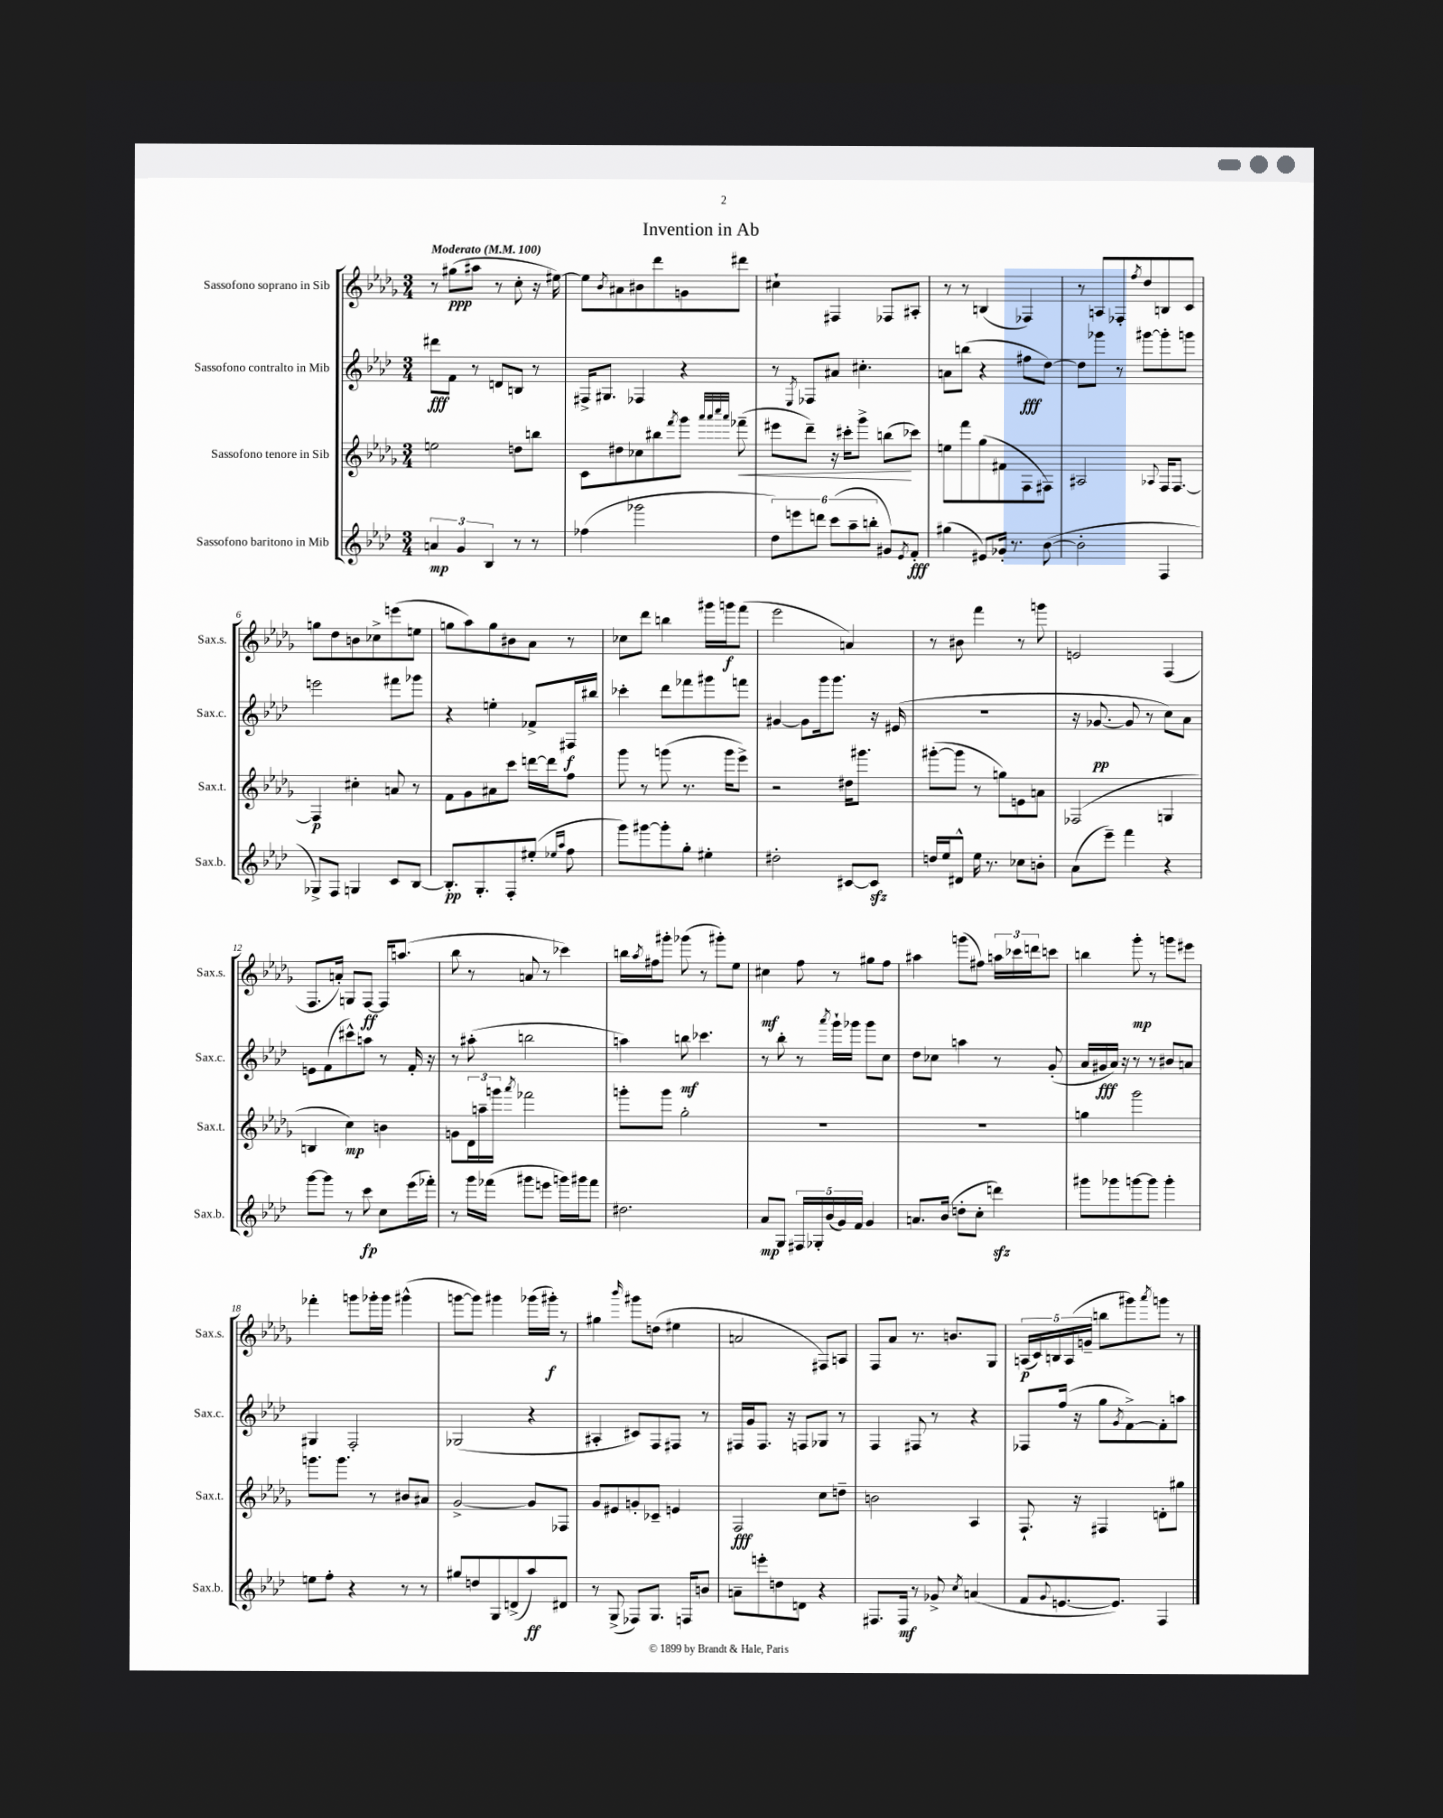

**kern	**dynam	**kern	**dynam	**kern	**dynam	**kern	**dynam
*part4	*part4	*part3	*part3	*part2	*part2	*part1	*part1
*staff4	*staff4	*staff3	*staff3	*staff2	*staff2	*staff1	*staff1
*I"Sassofono baritono in Mib	*	*I"Sassofono tenore in Sib	*	*I"Sassofono contralto in Mib	*	*I"Sassofono soprano in Sib	*
*I'Sax.b.	*	*I'Sax.t.	*	*I'Sax.c.	*	*I'Sax.s.	*
*clefG2	*	*clefG2	*	*clefG2	*	*clefG2	*
*k[b-e-a-d-]	*	*k[b-e-a-d-g-]	*	*k[b-e-a-d-]	*	*k[b-e-a-d-g-]	*
*M3/4	*	*M3/4	*	*M3/4	*	*M3/4	*
*MM100	*	*MM100	*	*MM100	*	*MM100	*
=1	=1	=1	=1	=1	=1	=1	=1
!	!	!	!	!	!	!LO:TX:a:B:t=Moderato	!
6an/	mp	2een\	.	8ddd#X\L	fff	8r	.
.	.	.	.	8f\J	.	(8gg#X\L	ppp
6g/	.	.	.	.	.	.	.
.	.	.	.	8r	.	8aa#X\J	.
6B-/	.	.	.	.	.	.	.
.	.	.	.	8dn/L	.	8r	.
8r	.	8ddn\L	.	8Bn/J	.	8cc'\	.
8r	.	8bbn\J	.	8r	.	16r	.
.	.	.	.	.	.	[16ee#X\)	.
=2	=2	=2	=2	=2	=2	=2	=2
(4ff-X\	.	8c\L	.	16F#X^/KL	.	8ee#\L]	.
.	.	.	.	8.G#X/J	.	.	.
.	.	.	.	.	.	8qb-/	.
.	.	8dd#X\	.	.	.	8a#X\	.
2ggg-X\	.	8cc-X\	.	4F-X/	.	8b#X\	.
.	.	8bb#X\	.	.	.	8ddd-\	.
.	.	8qfff/	.	.	.	.	.
.	.	8ggg-\J	.	4r	.	8gn\	.
.	.	32qqaaa-/LLL	.	.	.	.	.
.	.	32qqaaa-/	.	.	.	.	.
.	.	32qqcccc/	.	.	.	.	.
.	.	32qqaaa-/JJJ	.	.	.	.	.
!	!	!	!LO:HP:b	!	!	!	!
.	.	(8fff-X~\	<	.	.	8ddd#X\J	.
=3	=3	=3	=3	=3	=3	=3	=3
12dd-\L)	.	8eee#X\L	.	8r	.	4cc#X`\	.
12eeen\	.	.	.	.	.	.	.
.	.	.	.	8qE-/	.	.	.
.	.	8ddd-~\J)	.	8F-X/L	.	.	.
12dddn\J	.	.	.	.	.	.	.
(12ccc\L	.	16r	.	8a#X/J	.	4F#X/	.
.	.	16ccc#X'\KL	.	.	.	.	.
12aa-~\	.	.	.	.	.	.	.
.	.	8ggg-^\J	.	4.cc#X'\	.	.	.
12bbn'\J	.	.	.	.	.	.	.
8g#X/L)	.	(8bbn\L	.	.	.	8F-X/L	.
8qe-/	.	.	.	.	.	.	.
8f'/J	fff	8ccc-X\J)	[	.	.	8A#X'/J	.
=4	=4	=4	=4	=4	=4	=4	=4
(4gg#X\	.	8een\L	.	8an\L	.	8r	.
.	.	8fff\	.	(8bbn\J	.	8r	.
8e#X/L)	.	(8gg-\	.	4r	.	(4Bn/	.
16g-X'/Jk	.	8f#X\	.	.	.	.	.
8.r	.	.	.	.	.	.	.
.	.	8F\	.	8ff#X\L	fff	4F-X/)	.
([8b-\	.	8F#X\J)	.	[8dd-\J)	.	.	.
=5	=5	=5	=5	=5	=5	=5	=5
2b-'\]	.	2A#X/	.	8dd-\L]	.	8r	.
.	.	.	.	8ggg-X\J	.	8An/L	.
.	.	.	.	8r	.	8F-X'/	.
.	.	.	.	.	.	8qff/	.
.	.	.	.	[8ggg#X\L	.	8dd-/	.
.	.	8qqA-X/	.	.	.	.	.
4F/	.	16F/KL	.	8ggg#'\]	.	8Bn/	.
.	.	[8.F/J	.	.	.	.	.
.	.	.	.	8gggn\J	.	8c/J	.
!!LO:LB:g=z
=6	=6	=6	=6	=6	=6	=6	=6
8G-X^/L)	.	4F/]	p	2eeen\	.	8ggn\L	.
8F/J	.	.	.	.	.	8dd-\	.
4Gn/	.	4cc#X'\	.	.	.	8bn\	.
.	.	.	.	.	.	8cc-X^\	.
8c/L	.	8an/	.	8fff#X\L	.	(8eeen\	.
[8B-/J	.	8r	.	8ggg-X\J	.	8een\J	.
=7	=7	=7	=7	=7	=7	=7	=7
8.B-'/L]	pp	8f\L	.	4r	.	8ggn\L	.
.	.	8g-\	.	.	.	8aa-\)	.
8.G'/	.	.	.	.	.	.	.
.	.	8a#X\	.	4een'\	.	8gg\	.
8F'/	.	8ccc\J	.	.	.	8b#X\	.
(8ee#X'/J	.	[16dddn\LL	.	8f-X^/L	.	8a-\J	.
.	.	16ddd\J]	.	.	.	.	.
16qqee-X/LL	.	.	.	.	.	.	.
16qqaa-/JJ	.	.	.	.	.	.	.
8ff\	.	8ff\J	.	16F#X/L	f	8r	.
.	.	.	.	16bb#X/JJ	.	.	.
=8	=8	=8	=8	=8	=8	=8	=8
8ggg\L)	.	8ggg-\	.	4ccc-X'\	.	8cc-X\L	.
[8ggg#X\	.	8r	.	.	.	8ddd-\J	.
8ggg#'\]	.	(8gggn\	.	8ddd-\L	.	4bbn\	.
8gg'\J	.	8.r	.	8fff-X\	.	.	.
4ee#X'\	.	.	.	8ggg#X\	.	16ggg#X\LL	.
.	.	16ggg\KL	.	.	.	16gggn\J	f
.	.	8eee-^\J)	.	8fffn\J	.	(8fff\J	.
=9	=9	=9	=9	=9	=9	=9	=9
2dd#X'\	.	2r	.	[4g#X/	.	2eee-\	.
.	.	.	.	8g#\L]	.	.	.
.	.	.	.	16ggg\k	.	.	.
.	.	.	.	8.ggg\J	.	.	.
[8c#X/L	.	16dd#X\KL	.	.	.	4an/)	.
.	.	8.ggg#X\J	.	.	.	.	.
8c#zz/J]	.	.	.	16r	.	.	.
.	.	.	.	(16e#X/	.	.	.
=10	=10	=10	=10	=10	=10	=10	=10
16ddn/LL	.	([8ggg#X'\L	.	2.r	.	8r	.
16ee-/J	.	.	.	.	.	.	.
8d#X^^/J	.	8ggg#\J]	.	.	.	8b#X\	.
16ee-\	.	8r	.	.	.	4fff\	.
8.r	.	.	.	.	.	.	.
.	.	8ggn\L)	.	.	.	.	.
8cc-X\L	.	8en\	.	.	.	8r	.
8bn'\J	.	8an\J	.	.	.	8gggn\	.
=11	=11	=11	=11	=11	=11	=11	=11
(8a-\L	.	(2F-X/	.	16r	.	2en/	.
.	.	.	.	[8.g-X/	pp	.	.
8eee-~\J)	.	.	.	.	.	.	.
4fff\	.	.	.	8g-/]	.	.	.
.	.	.	.	8r	.	.	.
4r	.	4Gn/	.	8cc\L)	.	(4F/	.
.	.	.	.	8a-\J	.	.	.
!!LO:LB:g=z
=12	=12	=12	=12	=12	=12	=12	=12
[8ggg\L	.	4Bn/	.	8en\L	.	8.F/L	.
8ggg\J]	.	.	.	(8f\	.	.	.
.	.	.	.	.	.	16an'/Jk)	.
8r	.	4cc\)	mp	8ccc#X^^\)	.	8Gn/L	.
8ccc\	fp	.	.	8aan\J	.	[8F/J	ff
8cc\L	.	4bn\	.	8r	.	16F/KL]	.
.	.	.	.	.	.	(8.aan/J	.
(16eee-\L	.	.	.	16f'/	.	.	.
16fff-X'\JJ)	.	.	.	16r	.	.	.
=13	=13	=13	=13	=13	=13	=13	=13
8r	.	8gn\L	.	8r	.	8bb-\	.
16ggg\LL	.	24d-\L	.	(8aa#X'\	.	8r	.
.	.	24aan~\	.	.	.	.	.
(16fff-X\JJ	.	.	.	.	.	.	.
.	.	24gggn\JJ	.	.	.	.	.
.	.	8qaaa-/	.	.	.	.	.
8ggg#X\L	.	2fff-X\	.	2bbn\	.	8an/	.
8eeen\J	.	.	.	.	.	8r	.
16gggn\LL)	.	.	.	.	.	4ccc-X\)	.
16ggg#X\J	.	.	.	.	.	.	.
8fff-\J	.	.	.	.	.	.	.
=14	=14	=14	=14	=14	=14	=14	=14
2.dd#X\	.	8gggn'\L	.	4aan\)	.	16bbn\LL	.
.	.	.	.	.	.	8qaa-/	.
.	.	.	.	.	.	16ff#X\J	.
.	.	8ggg\J	.	.	.	8ggg#X'\J	.
.	.	2gg-'\	.	8bbn\	mf	(8ggg-X\	.
.	.	.	.	4.ccc-X\	.	8r	.
.	.	.	.	.	.	8ggg#X'\L)	.
.	.	.	.	.	.	8ee-\J	.
=15	=15	=15	=15	=15	=15	=15	=15
8a-/L	mp	2.r	.	8r	.	4cc#X\	mf
8G/J	.	.	.	8bb-'\	.	.	.
20F#X/LL	.	.	.	8r	.	8ff\	.
20G-X'/	.	.	.	.	.	.	.
(20b-/	.	.	.	.	.	.	.
.	.	.	.	8qaaa-/	.	.	.
.	.	.	.	16ggg`\LL	.	8r	.
20g/)	.	.	.	.	.	.	.
.	.	.	.	16ggg-X\JJ	.	.	.
20f/JJ	.	.	.	.	.	.	.
4g/	.	.	.	8ggg-\L	.	8gg#X\L	.
.	.	.	.	8cc\J	.	8ff\J	.
=16	=16	=16	=16	=16	=16	=16	=16
8.an/L	.	2.r	.	8dd-\L	.	4aa#X\	.
.	.	.	.	8cc-X\J	.	.	.
(16b-/Jk	.	.	.	.	.	.	.
8ddn'\L	.	.	.	4aan\	.	(8gggn\L	.
8cc'\J	.	.	.	.	.	8ff#X\J)	.
4dddnzz\)	.	.	.	8r	.	24aan\LL	.
.	.	.	.	.	.	24ccc-X\	.
.	.	.	.	.	.	24dddn\J	.
.	.	.	.	(8g'/	.	8cccn\J	.
=17	=17	=17	=17	=17	=17	=17	=17
8ggg#X\L	.	4ggn\	.	16a-/LL	.	4bbn\	.
.	.	.	.	16g#X/	fff	.	.
8ggg-X\	.	.	.	16a-/JJ)	.	.	.
.	.	.	.	16r	.	.	.
[8gggn\	.	2ggg-\	.	8r	.	8ggg-'\	mp
8ggg\J]	.	.	.	8r	.	8r	.
4ggg'\	.	.	.	8b#X/L	.	8gggn\L	.
.	.	.	.	8an/J	.	8eee#X\J	.
!!LO:LB:g=z
=18	=18	=18	=18	=18	=18	=18	=18
8een\L	.	8.gggn\L	.	4G#X/	.	4fff-X'\	.
8ff'\J	.	.	.	.	.	.	.
.	.	8.ggg\J	.	.	.	.	.
4r	.	.	.	2F'/	.	8gggn\L	.
.	.	8r	.	.	.	16ggg-X'\L	.
.	.	.	.	.	.	16ggg-\JJ	.
8r	.	8b#X/L	.	.	.	(4ggg#X^^\	.
8r	.	8a#X/J	.	.	.	.	.
=19	=19	=19	=19	=19	=19	=19	=19
8gg#X/L	.	[2g-^/	.	(2G-X/	.	[8gggn\L	.
8ddn/	.	.	.	.	.	8ggg\J])	.
8G/	.	.	.	.	.	4ggg#X\	.
(8dn^/	.	.	.	.	.	.	.
8aa-/)	ff	8g-/L]	.	4r	.	(16ggg-X\LL	.
.	.	.	.	.	.	16ggg#X'\JJ)	f
8d#X/J	.	8F-X/J	.	.	.	8r	.
=20	=20	=20	=20	=20	=20	=20	=20
8r	.	8g-/L	.	4A#X'/	.	4gg#X\	.
(8G^/	.	8e#X/	.	.	.	.	.
.	.	.	.	.	.	16qqbbb-/	.
8F-X/L)	.	8gn'/	.	8c#X/L)	.	8ggg#X\L	.
8.G/J	.	8c-X~/J	.	8F/	.	(8ddn\J	.
.	.	4en/	.	8F#X/J	.	4ee#X\	.
16Fn/KL	.	.	.	.	.	.	.
8bn/J	.	.	.	8r	.	.	.
=21	=21	=21	=21	=21	=21	=21	=21
8an~\L	.	2F/	fff	16F#X/LL	.	2an/	.
.	.	.	.	16g/J	.	.	.
8eeen'\	.	.	.	8.F#/J	.	.	.
8ddn\	.	.	.	.	.	.	.
.	.	.	.	16r	.	.	.
8dn\J	.	.	.	8Fn/L	.	.	.
4r	.	8cc\L	.	8G-X/J	.	8F#X/L)	.
.	.	8ddn~\J	.	8r	.	8An/J	.
=22	=22	=22	=22	=22	=22	=22	=22
8.F#X/L	.	2bn\	.	4F/	.	8F/L	.
.	.	.	.	.	.	8a-/J	.
16F#/Jk	mf	.	.	.	.	.	.
8r	.	.	.	8F#X/	.	8.r	.
8g-X^/	.	.	.	8r	.	.	.
.	.	.	.	.	.	8.bn/L	.
8qcc/	.	.	.	.	.	.	.
(4an/	.	4A-/	.	4r	.	.	.
.	.	.	.	.	.	8G-/J	.
=23	=23	=23	=23	=23	=23	=23	=23
8f/L	.	8.F`/	.	8F-X/L	.	(20An/LL	p
.	.	.	.	.	.	20c/)	.
.	.	.	.	.	.	20Bn/	.
8qqg/	.	.	.	.	.	.	.
[8.en/	.	.	.	(16ff/Jk	.	.	.
.	.	.	.	.	.	(20A/	.
.	.	16r	.	16r	.	.	.
.	.	.	.	.	.	20gn~/JJ	.
.	.	4F#X/	.	8gg\L	.	8bbn\L	.
8.e/J])	.	.	.	.	.	.	.
.	.	.	.	8qg/	.	.	.
.	.	.	.	[8f^\)	.	8ggg#X\)	.
.	.	.	.	.	.	8qaaa-/	.
4F/	.	8dn'\L	.	8f'\]	.	8gggn\J	.
.	.	8gg#X\J	.	8aan\J	.	8r	.
==	==	==	==	==	==	==	==
*-	*-	*-	*-	*-	*-	*-	*-
